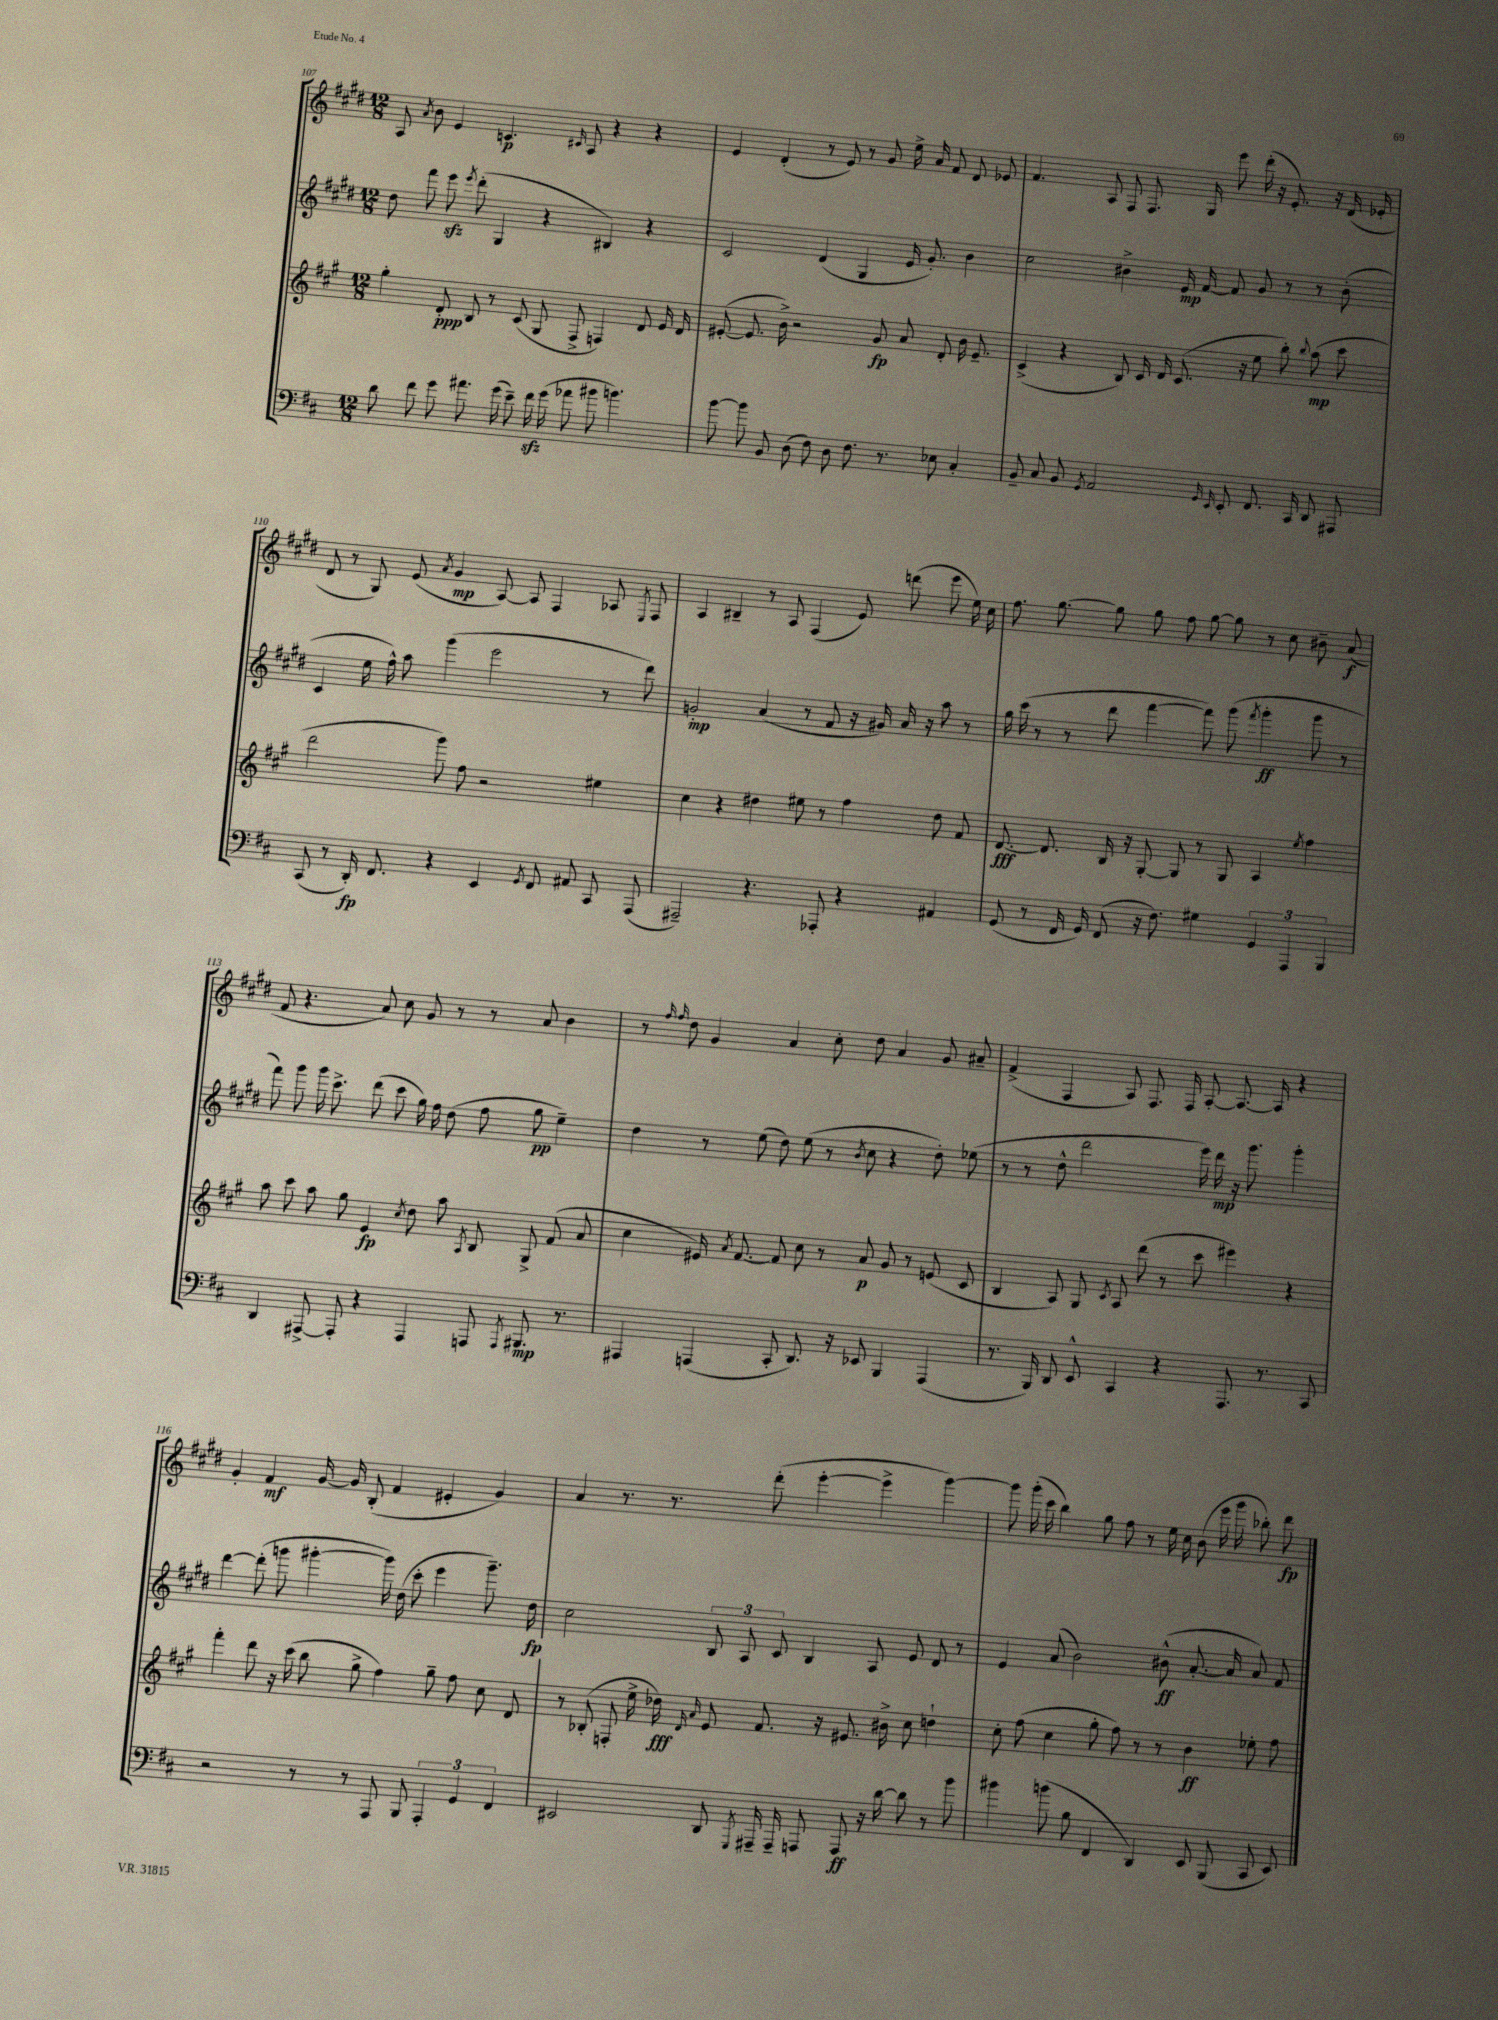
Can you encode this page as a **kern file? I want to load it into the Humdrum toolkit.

**kern	**kern	**kern	**kern
*staff4	*staff3	*staff2	*staff1
*clefF4	*clefG2	*clefG2	*clefG2
*k[f#c#]	*k[f#c#g#]	*k[f#c#g#d#]	*k[f#c#g#d#]
*M12/8	*M12/8	*M12/8	*M12/8
8d	4gg#'	8dd#	8A
.	.	.	8qa
8f#	.	8fff#	8b
8g	8d'	8eee	4e
.	.	8qeee	.
8.a#	8B	(8ddd#'	.
.	8r	4G#	4.c
(16g	.	.	.
8e~)	(8c#	.	.
16f#	8G#	4r	.
(16g	.	.	.
.	.	.	16qqc#
8a-	8F#^	.	8A
8b#	4F)	4B#)	4r
4.b)	.	.	.
.	8d	4r	4r
.	16e	.	.
.	16d	.	.
=	=	=	=
[8b	([8e#'	2c#	4e
8b]	8.e#]	.	.
8BB	.	.	(4d#'
.	16b^)	.	.
(8D	2r	.	.
8F#)	.	(4d#	8r
8D	.	.	8e)
8.F#	.	4G#	8r
.	8g#	.	8g#
8.r	.	.	.
.	8a	16e	16ee^
.	.	8.g#')	16a
8E-	8d'	.	8f#
4C#'	16b	4b	8d#
.	8.e#~	.	.
.	.	.	8e-
=	=	=	=
8BB~	(4c#^	2cc#	4.f#
8C#	.	.	.
8BB	4r	.	.
8qGG	.	.	.
2AA	.	.	8A
.	8B)	4b#^	8F#
.	16c#	.	8.F#
.	16d	.	.
.	(8.c#	16e	.
.	.	[16f#	16G#
16qqGG	.	.	.
16qqEE	.	.	.
8EE'	.	8f#]	8eee
.	16r	.	.
8.FF#	8ee	8g#	(16ddd#'
.	.	.	16r
.	8bb')	8r	8.e')
16CC#	.	.	.
.	8qqbb	.	.
8DD	(8aa	8r	.
.	.	.	16r
8AAA#	8ccc#	(8b#'	(16d#
.	.	.	16e-'
=	=	=	=
(8CC#	2ddd	4c#	8d#
8r	.	.	8r
16DD')	.	16ee	8G#)
8.FF#	.	16ff#^^)	.
.	.	8aa	(8e
.	.	.	8qa
4r	8ggg#)	(4ggg#	4g#
.	8ff#	.	.
4EE	2r	2eee	[8A)
.	.	.	8A]
8qGG	.	.	.
8FF#	.	.	4F#
8AA#	.	.	.
8CC#	4ee#	8r	8A-
.	.	.	8qE
(8AAA	.	8ddd#)	8F#
=	=	=	=
2AAA#~)	4cc#	2g'	4A
.	4r	.	4B#~
4.r	4dd#	(4a	8r
.	.	.	8A
.	8ee#	8r	(4F#
8AAA-'	8r	8f#	.
4r	4ff#	16r	8e)
.	.	16g#)	.
.	.	16a	(8ddd
.	.	16r	.
4AA#	8dd#	8aa	8eee
.	8f#	8r	16ee)
.	.	.	16cc#
=	=	=	=
(8GG	[8.d	16gg#	8.ff#
.	.	(16ccc#	.
8r	.	8r	.
.	8.d]	.	[8.gg#
16FF#	.	8r	.
16GG)	.	.	.
(8FF#	16B	8ddd#	8gg#]
.	16r	.	.
16r	[8G#'	[4fff#	8gg#
8.F#)	.	.	.
.	8G#]	.	8ff#
4G#	8r	8fff#])	[8gg#
.	8G#	(8ggg#	8gg#]
.	.	8qfff#	.
6GG	4A	4ggg#'	8r
.	.	.	8cc#
6AAA	.	.	.
.	8qee	.	.
.	4ff#	8ggg#	8b#~
6BBB	.	.	.
.	.	8r	(8a
=	=	=	=
4DD	8aa	8fff#)	8f#
.	8ccc#	8ggg#	4.r
[8AAA#^	8aa	16ggg#	.
.	.	8.ccc#^	.
8AAA#']	8gg#	.	.
4r	4e	(8ddd#	8a)
.	.	8ccc#	8cc#
.	8qcc#	.	.
4AAA#	8dd	16gg#)	8g#
.	.	16ff#	.
.	8aa	(8dd#	8r
.	8qA	.	.
8AAA	8B	8ff#	8r
8qAAA	.	.	.
8.BBB#	8G#^	8gg#	8a
.	(8f#	4ee~)	4b
8.r	.	.	.
.	8a	.	.
=	=	=	=
4AAA#	4cc#	4dd#	8r
.	.	.	16qqff#
.	.	.	16qqff#
.	.	.	8dd#
(4AAA	16e#)	8r	4g#
.	8qa	.	.
.	[8.f#	.	.
.	.	(8ee	.
8CC#'	8f#]	8dd#)	4a
8.DD)	8cc#	(8ee	.
.	8r	8r	8cc#'
16r	.	.	.
.	.	8qb	.
8EE-	8a	8cc#	8dd#
4BBB	8g#	4r	4a
.	8r	.	.
(4AAA	(8e	8dd#')	8g#
.	8c#	(8ee-	8a#~
=	=	=	=
8.r	4B	8r	(4f#^
.	.	8r	.
16BBB)	.	.	.
8DD	8A)	8dd#^^	4F#
8EE^^	8G#	2ddd#	.
.	8qc#	.	.
4CC#	8A	.	8A)
.	(8ddd	.	8.F#
4r	8r	.	.
.	.	.	16F#
.	8ccc#	16eee)	[8A'
.	.	16ddd#	.
8.AAA	4eee#)	16r	8.A_
.	.	8.ggg#	.
8.r	.	.	16A]
.	4r	4ggg#'	4r
8CC#	.	.	.
=	=	=	=
2r	4fff#'	[4ddd#	4g#'
.	8ddd	(8ddd#']	4f#
.	16r	8ggg	.
.	(16ccc#	.	.
8r	8bb	[4ggg#'	[16g#
.	.	.	16g#]
8r	8gg#^	.	(8B'
8AAA	4ff#)	16ggg#])	4f#
.	.	(16dd#	.
8BBB	.	8ccc#'	.
6AAA'	8gg#~	4eee	4e#'
.	8ff#	.	.
6GG	.	.	.
.	8cc#	8.ggg#~)	4g#)
6FF#	.	.	.
.	8d	.	.
.	.	16dd#	.
=	=	=	=
2EE#	8r	2cc#	4a
.	(8B-'	.	.
.	8F'	.	8.r
.	16ee^	.	.
.	16dd-)	.	8.r
.	16qqd	.	.
.	16qqa	.	.
8DD	8e	12B	.
.	.	12A	.
8qGGG	.	.	.
16AAA#~	8.f#	.	(8ddd#'
.	.	12c#	.
16AAA#~	.	.	.
8AAA	.	4B	[4eee'
.	16r	.	.
8AAA	8.e#	.	.
16r	.	8A	4eee^]
[16d	16b#^	.	.
8d]	8cc#	8e	.
8r	4dd`	8d#	[4ggg#)
8b	.	8r	.
=	=	=	=
4b#	8cc#'	4e	8ggg#]
.	(8ff#	.	(16ggg#'
.	.	.	16ccc#
(8b	4cc#	(8a	4bb)
8B	.	2b)	.
4FF#	8gg#'	.	8gg#
.	8ff#)	.	8ff#
4DD)	8r	.	8r
.	8r	(8b#^^	16ee
.	.	.	16cc#
8EE	4b	[8.a'	(8b
(8BBB	.	.	16eee
.	.	16a]	16ggg#
8CC#	8ee-'	8a)	8bb-')
8EE)	8ff#	8f#	8ddd#
==	==	==	==
*-	*-	*-	*-
